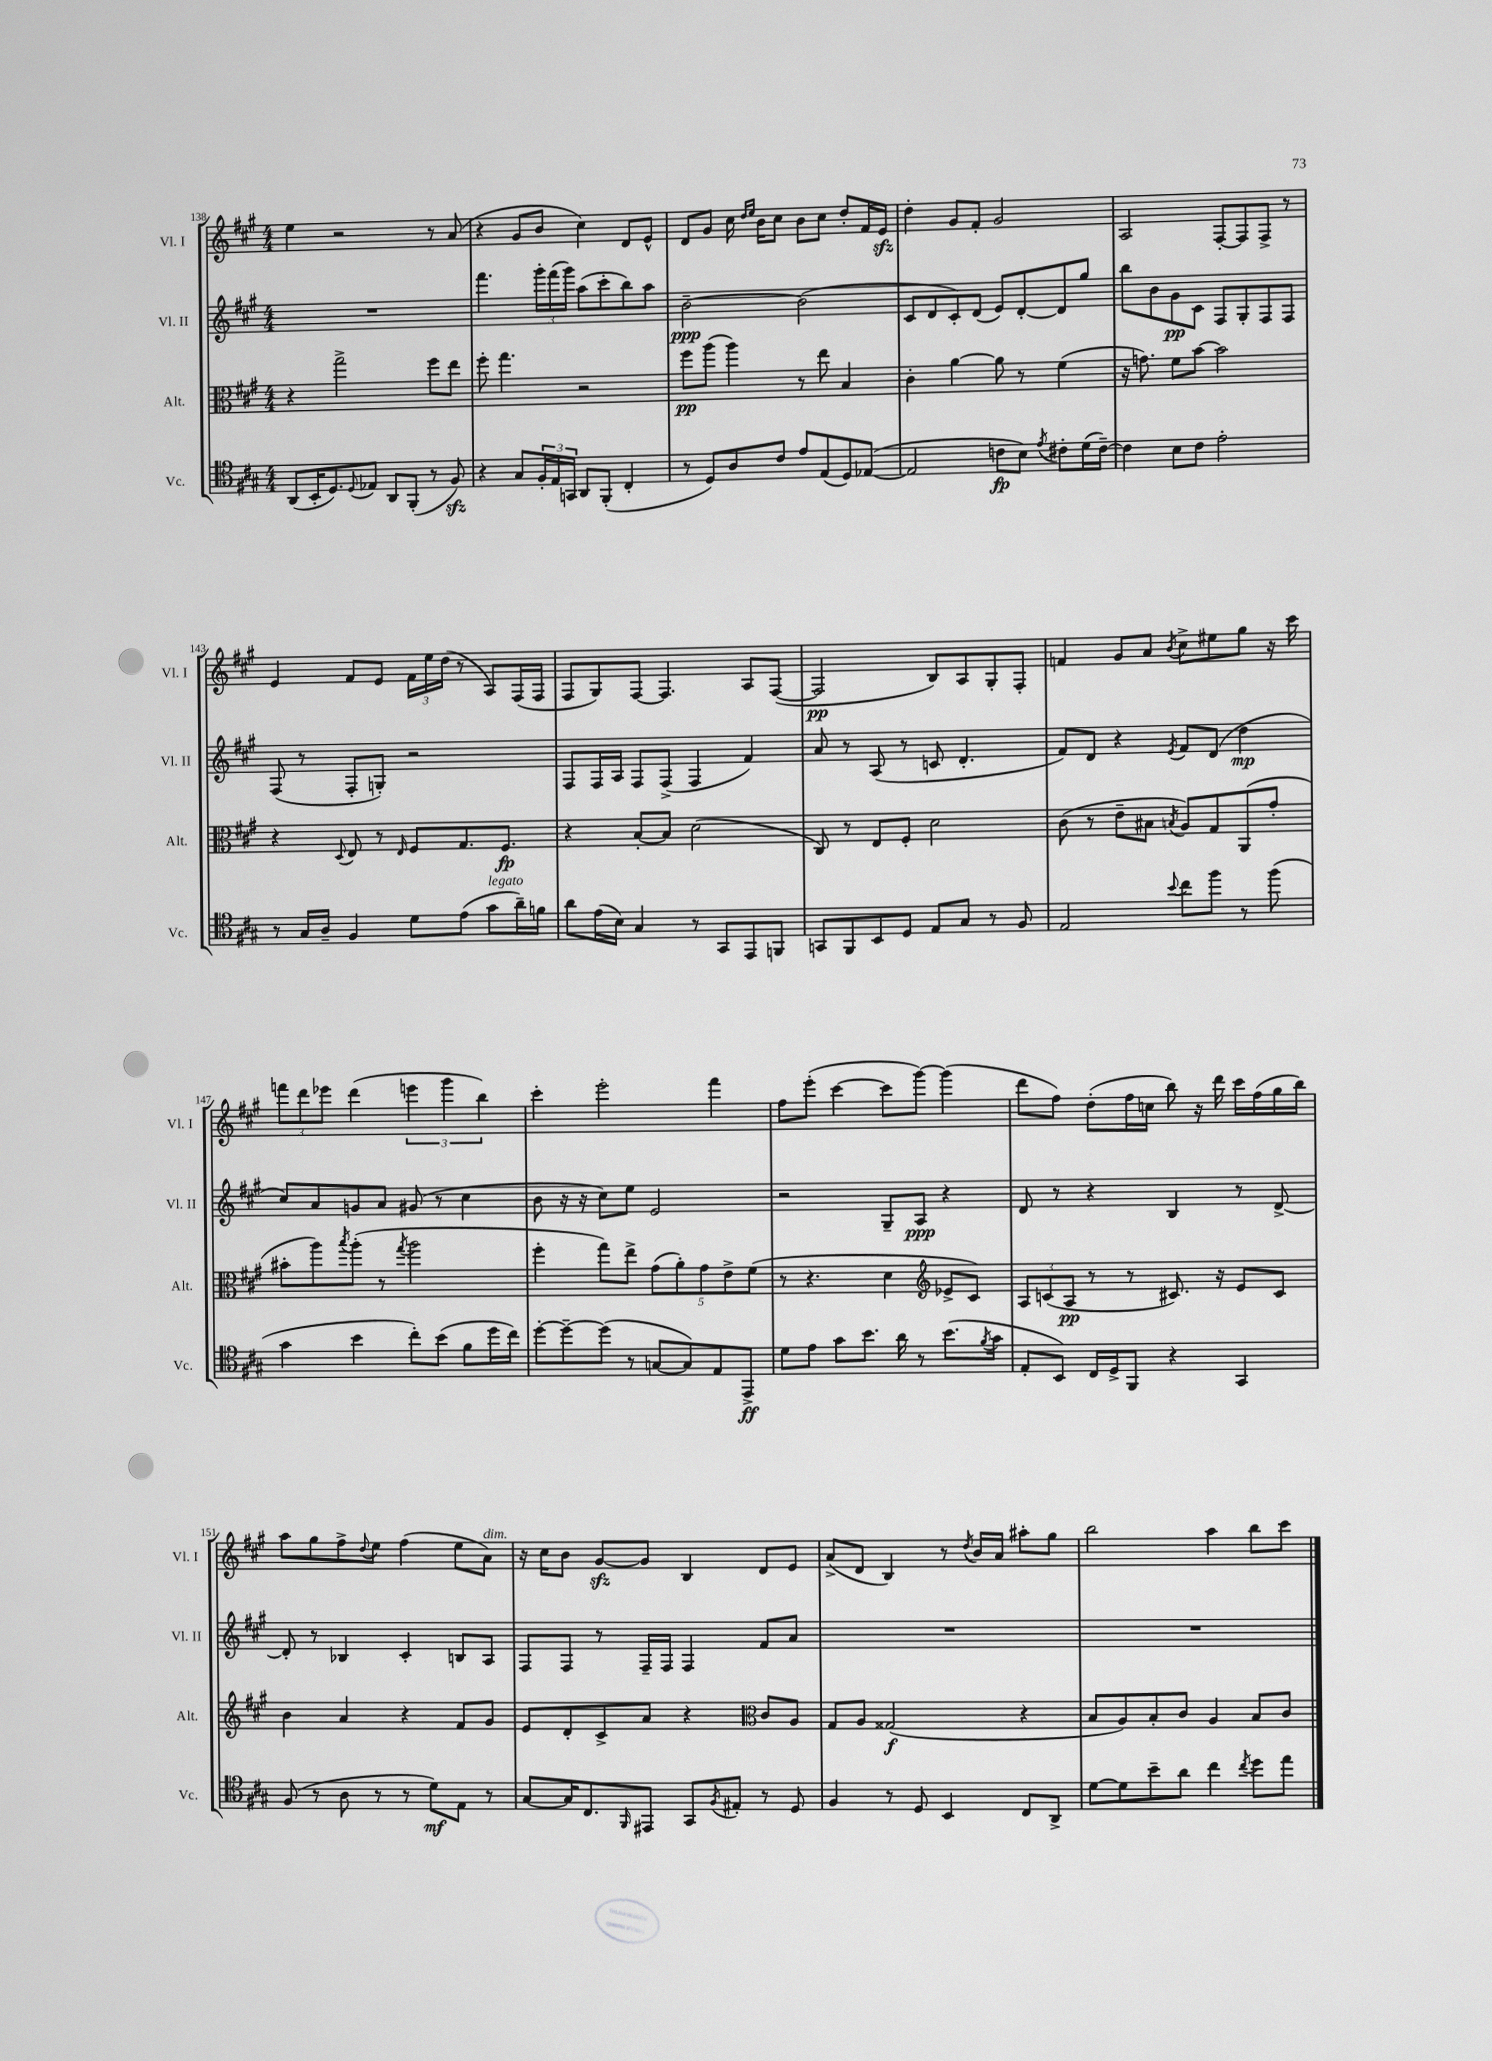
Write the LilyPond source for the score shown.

<<
\new StaffGroup <<
\new Staff = "s0" \with { instrumentName = "Vl. I" shortInstrumentName = "Vl. I" } {
    \clef treble \key a \major \numericTimeSignature \time 4/4
    e''4 r2 r8 a'8( |
    r4 gis'8 b'8 cis''4) d'8 e'8-^ |
    d'8 gis'8 cis''16 \grace { d''16 e''16 } b'16 cis''8 b'8 cis''8 d''8-. fis'16 e'16\sfz |
    d''4-. gis'8 fis'8-. gis'2 |
    a2 fis8~-. fis8 fis8-> r8 |
    e'4 fis'8 e'8 \tuplet 3/2 { fis'16 e''16 d''16( } r8 a8) fis16( fis16 |
    fis8 gis8) fis8~ fis4. a8 fis8~( |
    fis2\pp b8) a8 gis8-. fis8-. |
    f'4 gis'8 a'8 \acciaccatura { b'8 } cis''8-> eis''8 gis''8 r16 cis'''16 |
    \tuplet 3/2 { f'''8 d'''8 ees'''8 } d'''4( \tuplet 3/2 { e'''4 gis'''4 b''4) } |
    cis'''4-. e'''2-. fis'''4 |
    fis''8 e'''8-.( cis'''4~ cis'''8 gis'''8~) gis'''4( |
    d'''8 fis''8) d''8-.( fis''16 c''16 b''8) r16 d'''16 cis'''16 fis''16( gis''16 b''16) |
    a''8 gis''8 fis''8-> \appoggiatura { d''8 } e''8 fis''4( e''8 a'8^\markup { \italic "dim." }) |
    r16 cis''16 b'8 gis'8~\sfz gis'8 b4 d'8 e'8 |
    a'8->( d'8 b4) r8 \acciaccatura { d''8 } b'16 a'16 ais''8-. gis''8 |
    b''2 a''4 b''8 cis'''8 \bar "|." |
}
\new Staff = "s1" \with { instrumentName = "Vl. II" shortInstrumentName = "Vl. II" } {
    \clef treble \key a \major \numericTimeSignature \time 4/4
    R1 |
    fis'''4. \tuplet 3/2 { gis'''16-. fis'''16( gis'''16) } a''8( cis'''8-. b''8) a''8 |
    b'2~--\ppp b'2( |
    cis'8 d'8 cis'8-.) d'8( e'8) d'8~-. d'8 gis''8 |
    b''8 b'8 gis'8\pp cis'8 fis8 gis8-. fis8 fis8 |
    fis8( r8 fis8-. g8-.) r2 |
    fis8 fis16 a16 fis8 fis8->( fis4 fis'4) |
    a'8 r8 a8( r8 c'8 d'4.-. |
    fis'8) d'8 r4 \acciaccatura { e'8 } fis'8 d'8( d''4\mp |
    cis''8) a'8 g'8 a'8 gis'8( r8 cis''4 |
    b'8 r16 r16 cis''8) e''8 e'2 |
    r2 gis8-- a8\ppp r4 |
    d'8 r8 r4 b4 r8 d'8~-> |
    d'8-. r8 bes4 cis'4-. b8 a8 |
    fis8 fis8 r8 fis16-- fis16 fis4 fis'8 a'8 |
    R1 |
    R1 \bar "|." |
}
\new Staff = "s2" \with { instrumentName = "Alt." shortInstrumentName = "Alt." } {
    \clef alto \key a \major \numericTimeSignature \time 4/4
    r4 gis''2-> fis''8 e''8 |
    fis''8-. gis''4. r2 |
    fis''8\pp a''8( a''4) r8 e''8 b4 |
    cis'4-. a'4~ a'8 r8 fis'4( |
    r16 g'8.) fis'8 b'8~ b'2 |
    r4 \appoggiatura { d8 } e8 r8 \grace { e16 } fis8 gis8. fis8.\fp |
    r4 b8~-. b8 d'2( |
    cis8) r8 e8 fis8-. d'2 |
    cis'8( r8 e'8-- bis8 \acciaccatura { b8 } a8) gis8 a,8( gis'8-. |
    bis'8-. a''8) \acciaccatura { b''8 } a''8-.( r8 \acciaccatura { gis''8 } a''2 |
    fis''4-. gis''8) e''8-> \tuplet 5/4 { gis'8( a'8-.) gis'8 e'8-> fis'8( } |
    r8 r4. d'4 \clef treble ees'8-> cis'8) |
    \tuplet 3/2 { a8 c'8( a8\pp } r8 r8 cis'8.) r16 e'8 cis'8 |
    b'4 a'4 r4 fis'8 gis'8 |
    e'8 d'8-. cis'8-> a'8 r4 \clef alto cis'8 a8 |
    gis8 a8 gisis2\f( r4 |
    b8 a8) b8-. cis'8 a4 b8 cis'8 \bar "|." |
}
\new Staff = "s3" \with { instrumentName = "Vc." shortInstrumentName = "Vc." } {
    \clef tenor \key a \major \numericTimeSignature \time 4/4
    a,8( b,16-. d8.) \appoggiatura { d8 } ees8 a,8 fis,8-.( r8 fis8\sfz) |
    r4 gis8 \tuplet 3/2 { fis16-. e16 g,16 } a,8 fis,8-.( cis4-. |
    r8 d8) a8 cis'8 e'8 e8( d8) ees8~( |
    ees2 c'8\fp b8) \acciaccatura { e'8 } cis'8-. d'16( cis'16~--) |
    cis'4 b8 cis'8 e'2-. |
    r8 gis16 a16-- fis4 d'8 e'8( gis'8^\markup { \italic "legato" } a'16--) f'16 |
    a'8 e'16( b16) gis4 r8 gis,8 e,8 f,8 |
    g,8 fis,8 b,8 d8 e8 gis8 r8 fis8 |
    e2 \appoggiatura { b'8 } cis''8 fis''8 r8 fis''8( |
    gis'4 b'4 cis''8-.) b'8( fis'8 d''16 cis''16) |
    d''8~-. d''8~-- d''8( r8 g8~ g8) e8 e,8->\ff |
    d'8 e'8 gis'8 b'8. a'16 r8 b'8.( \acciaccatura { fis'8 } gis'16 |
    e8-. b,8) cis16 d16-> fis,8 r4 gis,4 |
    fis8( r8 a8 r8 r8 d'8\mf) e8 r8 |
    gis8~ gis16 cis8. \grace { fis,16 } eis,8 gis,8 \acciaccatura { fis8 } eis8-. r8 d8 |
    fis4 r8 d8 b,4 cis8 a,8-> |
    d'8~ d'8 b'8-- a'8 cis''4 \acciaccatura { cis''8 } d''8 e''8 \bar "|." |
}
>>
>>
\layout { \context { \Score currentBarNumber = #138 } }
